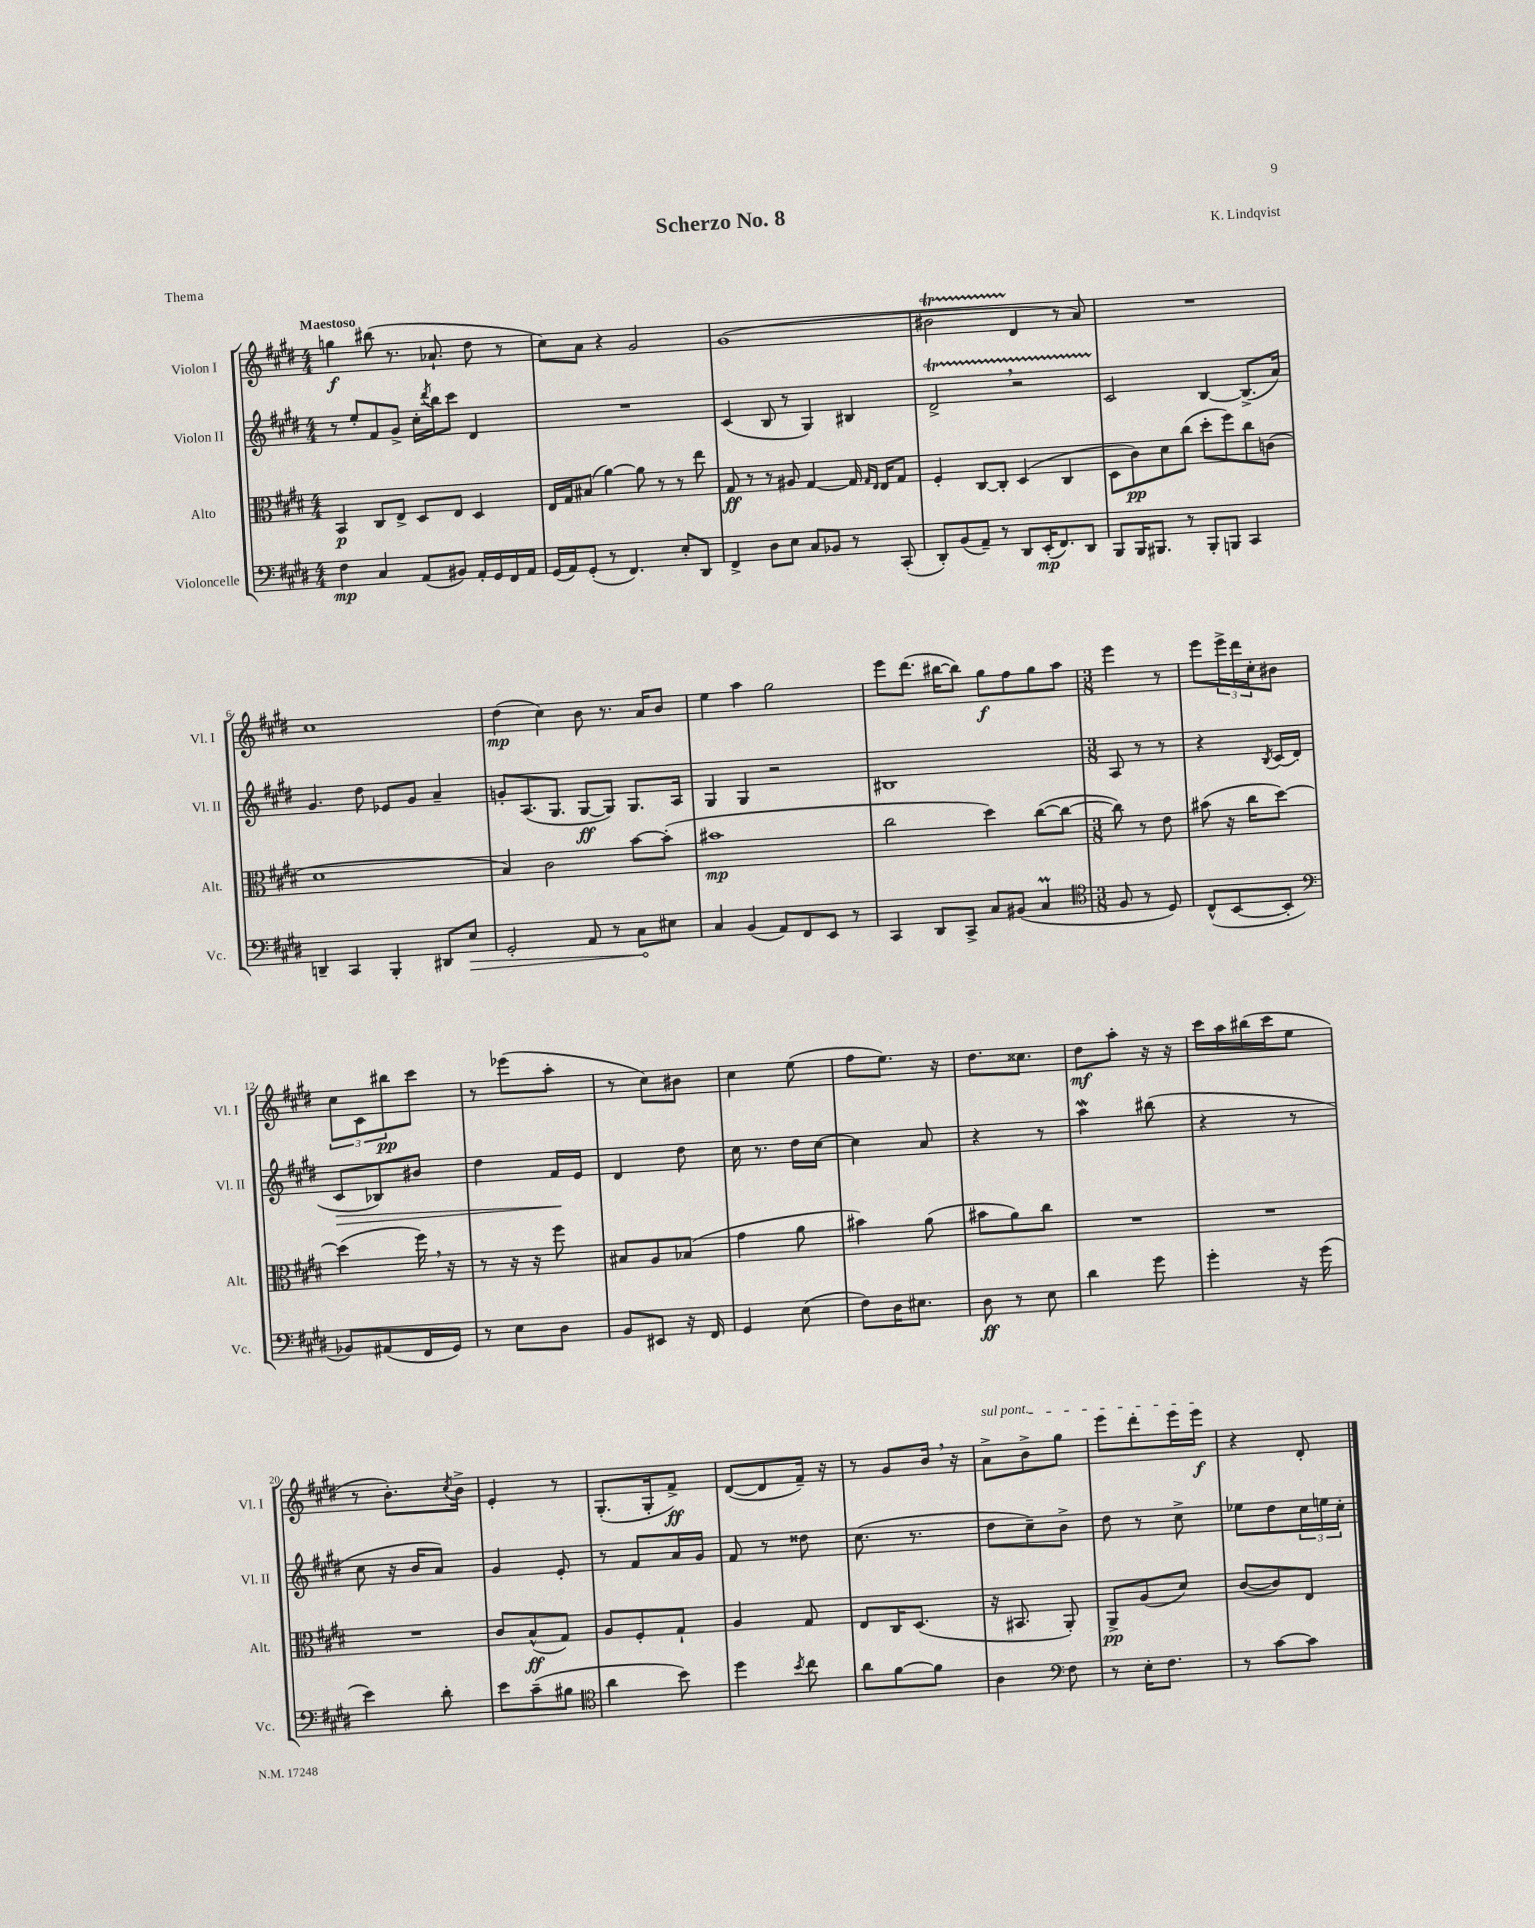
\header { title = "Scherzo No. 8" composer = "K. Lindqvist" piece = "Thema" }
<<
\new StaffGroup <<
\new Staff = "s0" \with { instrumentName = "Violon I" shortInstrumentName = "Vl. I" } {
    \clef treble \key e \major \numericTimeSignature \time 4/4 \tempo "Maestoso"
    g''4\f bis''8( r8. aes'8.-! dis''8 r8 |
    cis''8) a'8 r4 gis'2 |
    gis'1( |
    bis'2\startTrillSpan dis'4\stopTrillSpan r8 a'8) |
    R1 |
    cis''1 |
    dis''4\mp( cis''4) b'8 r8. a'16 b'8 |
    e''4 a''4 gis''2 |
    e'''8 dis'''8.( bis''16~ bis''8) gis''8\f fis''8 gis''8 a''8 |
    \numericTimeSignature \time 3/8 e'''4 r8 |
    e'''8 \tuplet 3/2 { e'''16-> dis'''16 cis''16-. } bis'8 |
    \tuplet 3/2 { cis''8 cis'8 bis''8\pp } cis'''8 |
    r8 ees'''8( a''8-. |
    r8 cis''8) bis'8 |
    cis''4 e''8( |
    fis''8 e''8.) r16 |
    dis''8. cisis''8. |
    dis''8\mf a''8-. r16 r16 |
    cis'''16 a''16 bis''16( cis'''16 e''8 |
    r8 b'8.-.) \acciaccatura { cis''8 } b'16-> |
    e'4-. r8 |
    gis8.-.( gis16-. fis'8->\ff) |
    dis'8~( dis'8 fis'16--) r16 |
    r8 gis'8 b'16 \breathe r16 |
    \once \override TextSpanner.bound-details.left.text = \markup { \italic "sul pont." } a'8->\startTextSpan b'8-> gis''8 |
    e'''8 dis'''8-. e'''16 e'''16\f\stopTextSpan |
    r4 dis'8-. \bar "|." |
}
\new Staff = "s1" \with { instrumentName = "Violon II" shortInstrumentName = "Vl. II" } {
    \clef treble \key e \major \numericTimeSignature \time 4/4
    r8 e''8-. fis'8 gis'8-> cis''16-. \acciaccatura { dis'''8 } b''16 cis'''8 dis'4 |
    R1 |
    cis'4( b8 r8 gis4) bis4 |
    dis'2->\startTrillSpan \breathe r2 |
    cis'2\stopTrillSpan b4~ b8.->( a'16) |
    gis'4. dis''8 ees'8 gis'8 a'4-- |
    g'8-. a8.( gis8. gis8~\ff gis8) gis8. a16 |
    gis4 gis4 r2 |
    bis1 |
    \numericTimeSignature \time 3/8 a8 r8 r8 |
    r4 \acciaccatura { b8 } cis'16( dis'16-. |
    cis'8\> bes8) bis'8 |
    dis''4 fis'16\! e'16 |
    dis'4 dis''8 |
    cis''16 r8. dis''16 cis''16~ |
    cis''4 a'8 |
    r4 r8 |
    a''4\mordent bis''8( |
    r4 r8 |
    cis''8 r16 b'16 a'8) |
    gis'4 e'8-. |
    r8 fis'8 a'16 gis'16 |
    fis'8 r8 disis''8 |
    cis''8.( r8. |
    dis''8 cis''8--) b'8-> |
    dis''8 r8 cis''8-> |
    ees''8 dis''8 \tuplet 3/2 { cis''16 e''16 cis''16-. } \bar "|." |
}
\new Staff = "s2" \with { instrumentName = "Alto" shortInstrumentName = "Alt." } {
    \clef alto \key e \major \numericTimeSignature \time 4/4
    b,4\p cis8 e8-> dis8 e8 dis4 |
    e16 gis16 bis8( a'4~) a'8 r8 r8 e''8 |
    gis8\ff r8 r8 ais8 gis4~ gis16 \grace { gis16 e16 } e16 gis8 |
    fis4-. cis8~ cis8-. dis4( cis4 |
    dis8 cis'8\pp) dis'8 cis''8( dis''8-. fis''8) cis''8 c'8( |
    dis'1 |
    b4) cis'2 b'8~ b'8-.( |
    bis'1\mp |
    cis''2 dis''4) cis''8~( cis''8~ |
    \numericTimeSignature \time 3/8 cis''8) r8 e'8 |
    bis'8( r16 cis''16 dis''8~) |
    dis''4( fis''16) \breathe r16 |
    r8 r16 r16 fis''8 |
    bis8 a8 bes8( |
    gis'4 a'8 |
    bis'4) a'8( |
    bis'8 a'8) cis''8 |
    R4. |
    R4. |
    R4. |
    cis'8 b8-^\ff( gis8) |
    a8 fis8-. gis8-! |
    a4 gis8 |
    e8 cis16 dis8.( |
    r16 bis,8. a,8-.) |
    a,8->\pp a8( dis'8) |
    cis'8~( cis'8) e8 \bar "|." |
}
\new Staff = "s3" \with { instrumentName = "Violoncelle" shortInstrumentName = "Vc." } {
    \clef bass \key e \major \numericTimeSignature \time 4/4
    fis4\mp cis4 a,8( bis,8) a,16-. gis,16 fis,16 a,16 |
    gis,16( a,16) gis,8-.( r8 fis,4.) e8-. dis,8 |
    fis,4-> dis8 e8 cis8 bes,8 r8 cis,8-.( |
    dis,8-.) b,8( a,8--) r8 dis,8 e,16-.\mp( fis,8.) dis,8 |
    b,,8 b,,16 bis,,8. r8 bis,,8-. b,,8 cis,4 |
    d,4-- cis,4 b,,4-. dis,8 \once \override Hairpin.circled-tip = ##t e8\> |
    gis,2-. a,8 r8 cis8\! eis8 |
    cis4 b,4( a,8) fis,8 e,8 r8 |
    cis,4 dis,8 cis,8-> cis8 bis,8( cis4\prall |
    \numericTimeSignature \time 3/8 \clef tenor fis8 r8 dis8) |
    cis8-^( b,8~ b,8-. |
    \clef bass bes,8) ais,8( fis,16 gis,16) |
    r8 e8 dis8 |
    b,8 eis,8 r16 fis,16 |
    gis,4 e8( |
    fis8) dis16 eis8. |
    dis8\ff r8 e8 |
    dis'4 gis'8 |
    gis'4-. r16 gis'16( |
    e'4) dis'8-. |
    e'8 cis'8--( bis8 |
    \clef tenor a'4 b'8) |
    dis''4 \acciaccatura { b'8 } cis''8 |
    a'8 fis'8~ fis'8 |
    a4 \clef bass fis8 |
    r8 e16-. fis8. |
    r8 cis'8~ cis'8 \bar "|." |
}
>>
>>
